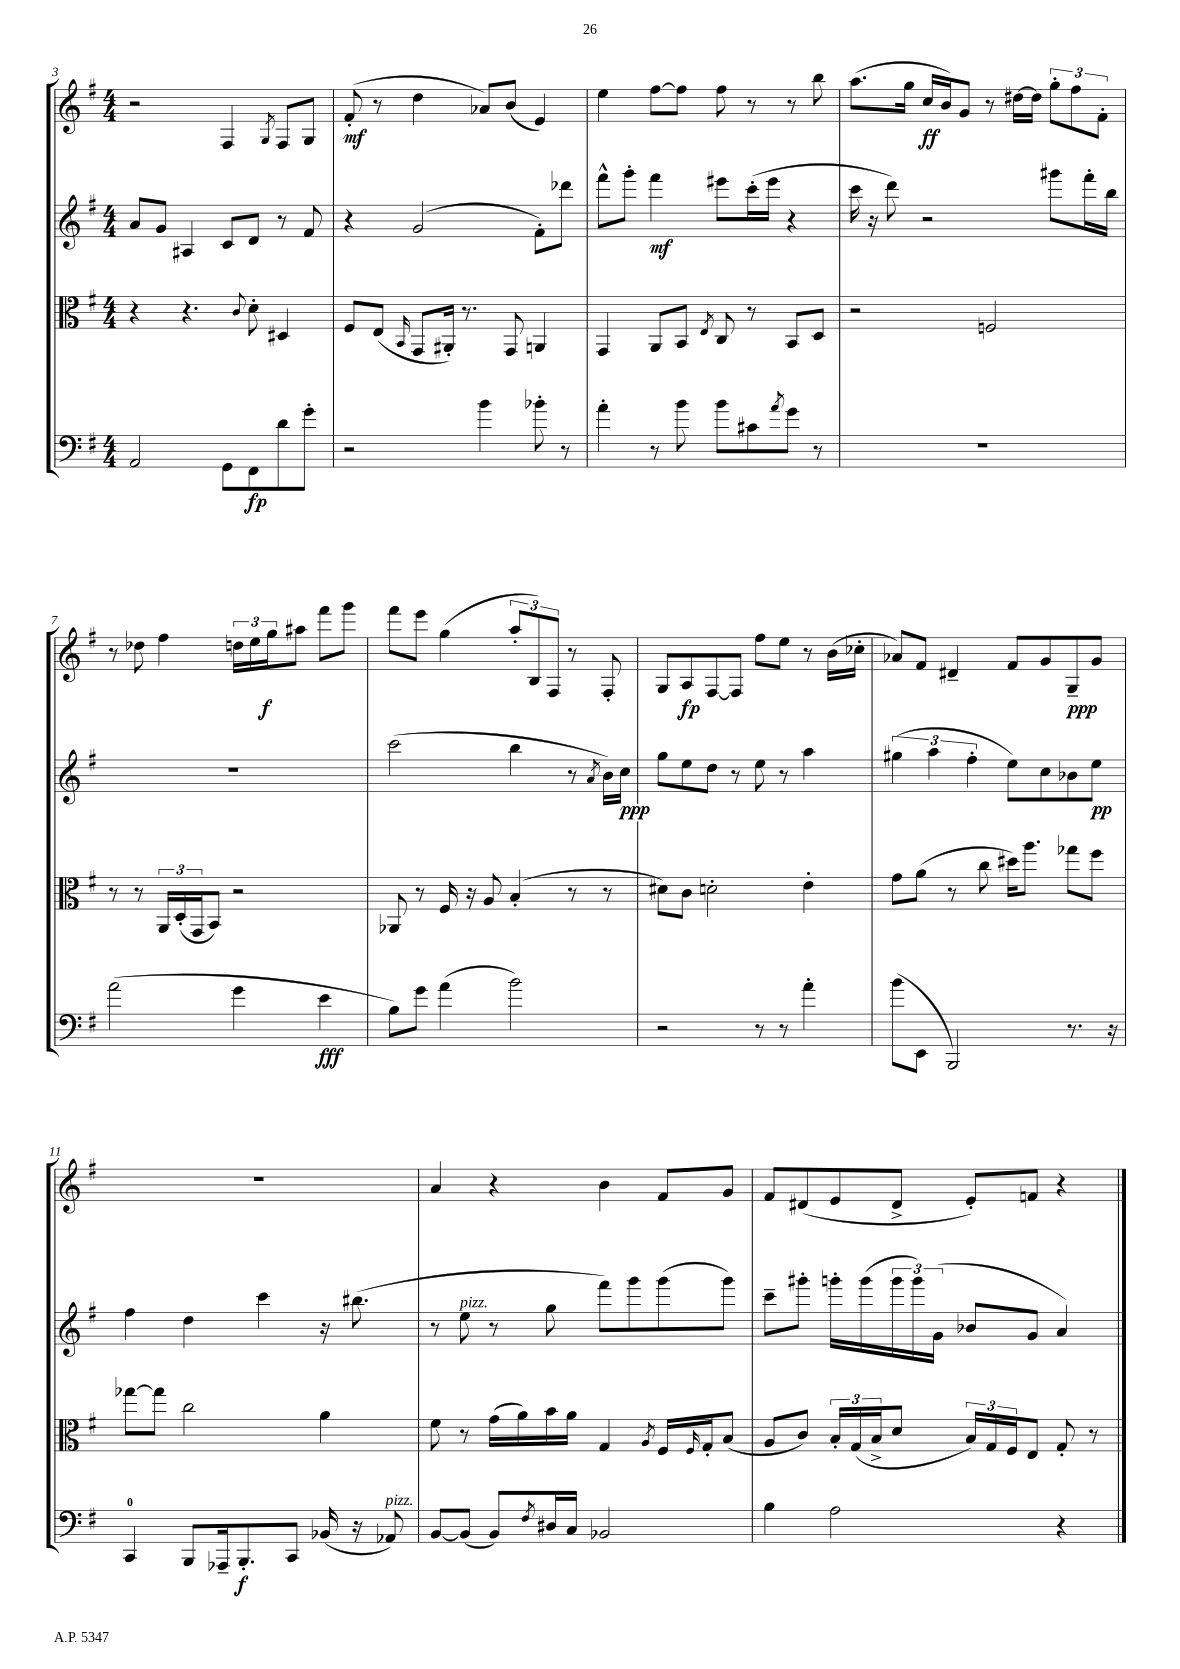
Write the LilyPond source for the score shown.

<<
\new StaffGroup <<
\new Staff = "s0" {
    \clef treble \key g \major \numericTimeSignature \time 4/4
    r2 fis4 \acciaccatura { g8 } fis8 g8 |
    fis'8-.\mf( r8 d''4 aes'8) b'8( e'4) |
    e''4 fis''8~ fis''8 fis''8 r8 r8 b''8 |
    a''8.( g''16 c''16\ff b'16) g'8 r8 dis''16~ dis''16 \tuplet 3/2 { g''8-. fis''8 fis'8-. } |
    r8 des''8 fis''4 \tuplet 3/2 { d''16 e''16 g''16\f } ais''8 fis'''8 g'''8 |
    fis'''8 e'''8 g''4( \tuplet 3/2 { a''8-. b8) fis8 } r8 fis8-. |
    g8 a8\fp fis8~ fis8 fis''8 e''8 r8 b'16( ces''16-. |
    aes'8) fis'8 dis'4-- fis'8 g'8 g8--\ppp g'8 |
    R1 |
    a'4 r4 b'4 fis'8 g'8 |
    fis'8 dis'8( e'8 dis'8-> e'8-.) f'8 r4 \bar "|." |
}
\new Staff = "s1" {
    \clef treble \key g \major \numericTimeSignature \time 4/4
    a'8 g'8 ais4 c'8 d'8 r8 fis'8 |
    r4 g'2( fis'8-.) des'''8 |
    fis'''8-^ g'''8-. fis'''4\mf eis'''8 c'''16-.( eis'''16 r4 |
    c'''16 r16 d'''8) r2 gis'''8 fis'''16-. b''16 |
    R1 |
    c'''2( b''4 r8 \acciaccatura { a'8 } b'16) c''16\ppp |
    g''8 e''8 d''8 r8 e''8 r8 a''4 |
    \tuplet 3/2 { gis''4( a''4 fis''4-. } e''8) c''8 bes'8 e''8\pp |
    fis''4 d''4 c'''4 r16 bis''8.( |
    r8 e''8^\markup { \italic "pizz." } r8 g''8 fis'''8) g'''8 g'''8( g'''8) |
    c'''8-- gis'''8-. g'''16-. g'''16( \tuplet 3/2 { g'''16 g'''16) g'16( } bes'8 g'8 a'4) \bar "|." |
}
\new Staff = "s2" {
    \clef alto \key g \major \numericTimeSignature \time 4/4
    r4 r4. \appoggiatura { c'8 } d'8-. dis4 |
    fis8 e8( \grace { b,16 } g,8 ais,16-.) r8. g,8 a,4 |
    g,4 a,8 b,8 \acciaccatura { e8 } c8 r8 b,8 d8 |
    r2 f2 |
    r8 r8 \tuplet 3/2 { a,16 d16-.( g,16 } b,8) r2 |
    aes,8 r8 fis16 r16 a8 b4-.( r8 r8 |
    dis'8) c'8 d'2-. e'4-. |
    g'8 a'8( r8 c''8 dis''16) a''8. ges''8 fis''8 |
    ges''8~ ges''8 c''2 a'4 |
    fis'8 r8 g'16( a'16) b'16 a'16 g4 \acciaccatura { a8 } fis16 \grace { fis16 } g16-. b8( |
    a8 c'8) \tuplet 3/2 { b16-. g16( b16-> } d'8 \tuplet 3/2 { b16) g16 fis16 } e8 g8-. r8 \bar "|." |
}
\new Staff = "s3" {
    \clef bass \key g \major \numericTimeSignature \time 4/4
    a,2 g,8 fis,8\fp d'8 g'8-. |
    r2 b'4 bes'8-. r8 |
    a'4-. r8 b'8 b'8 cis'8 \acciaccatura { a'8 } g'8 r8 |
    R1 |
    a'2( g'4 e'4\fff |
    b8) g'8 a'4( b'2) |
    r2 r8 r8 a'4-. |
    b'8( e,8 b,,2) r8. r16 |
    c,4-0 b,,8 aes,,16-- b,,8.-.\f c,8 bes,16( r16 aes,8^\markup { \italic "pizz." }) |
    b,8~ b,8( b,8) \acciaccatura { fis8 } dis16 c16 bes,2 |
    b4 a2 r4 \bar "|." |
}
>>
>>
\layout { \context { \Score currentBarNumber = #3 } }
